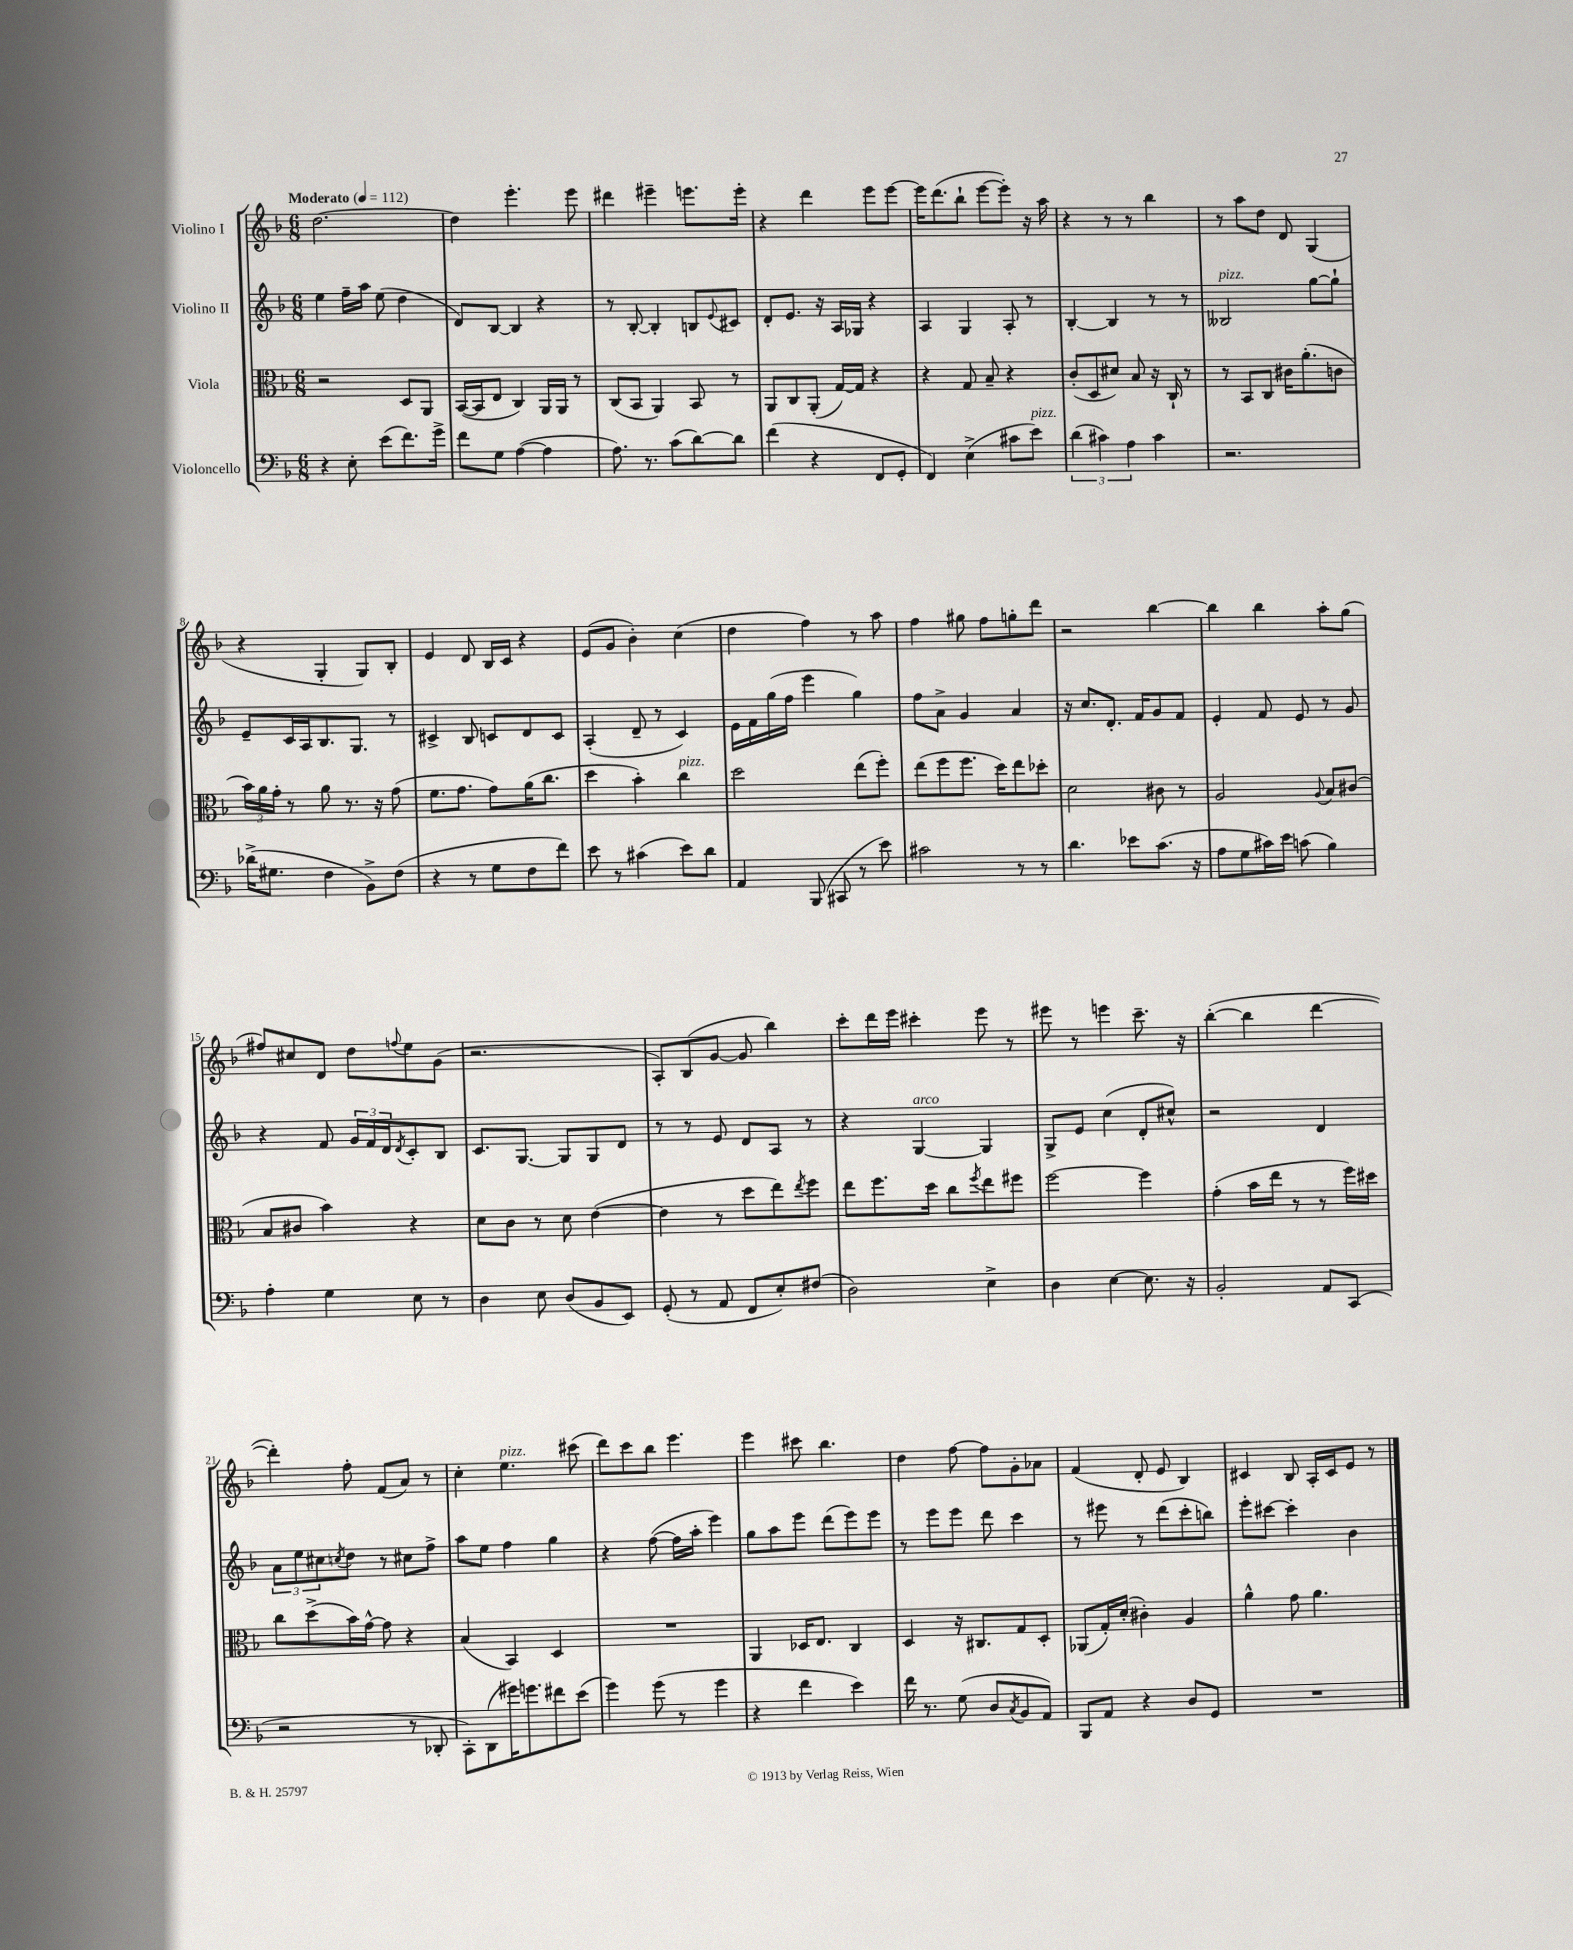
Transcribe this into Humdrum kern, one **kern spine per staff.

**kern	**kern	**kern	**kern
*part4	*part3	*part2	*part1
*staff4	*staff3	*staff2	*staff1
*I"Violoncello	*I"Viola	*I"Violino II	*I"Violino I
*clefF4	*clefC3	*clefG2	*clefG2
*k[b-]	*k[b-]	*k[b-]	*k[b-]
*M6/8	*M6/8	*M6/8	*M6/8
*MM112	*MM112	*MM112	*MM112
=1	=1	=1	=1
!	!	!	!LO:TX:a:B:t=Moderato
4r	2r	4ee\	[2.dd\
8E'\	.	16ff~\LL	.
.	.	16aa\JJ	.
(8e\L	.	(8ee\	.
8.f\)	8D/L	4dd\	.
.	8AA/J	.	.
16g^\Jk	.	.	.
=2	=2	=2	=2
8f\L	([16BB-/LL	8d/L)	4dd\]
.	16BB-/J]	.	.
8G\J	8E/J	[8B-/J	.
([4A\	4C/)	4B-/]	4.eee'\
4A\]	16AA/LL	4r	.
.	16AA/JJ	.	.
.	8r	.	8eee\
=3	=3	=3	=3
8.A\)	(8C/L	8r	4ddd#X\
.	8BB-/J	[8B-'/	.
8.r	.	.	.
.	4AA/)	4B-'/]	4eee#X~\
(8c\L	.	.	.
[8d\)	8BB-/	8Bn/L	8.eeen\L
.	.	8qqe/	.
8d\J]	8r	8c#X/J	.
.	.	.	16eee'\Jk
=4	=4	=4	=4
(4f\	8AA/L	8d'/L	4r
.	8C/	8.e/J	.
4r	(8AA'/J	.	4ddd\
.	.	16r	.
.	[16G/LL)	16A/LL	.
.	16G/JJ]	16G-X/JJ	.
8FF/L	4r	4r	8eee\L
8GG'/J	.	.	[8eee\J
=5	=5	=5	=5
4FF/)	4r	4A/	16eee\KL]
.	.	.	(8.ddd\
(4E^\	8G/	4G/	8bb-`\J
.	8B-~/	.	[8eee\L
8c#X\L	4r	8A'/	8eee'\J])
!LO:TX:a:i:t=pizz.	!	!	!
8e\J)	.	8r	16r
.	.	.	16aa\
=6	=6	=6	=6
(6d\	(8c'/L	[4B-'/	4r
.	8D/	.	.
6c#X\)	.	.	.
.	8d#X/J)	4B-/]	8r
6A\	.	.	.
.	8B-/	.	8r
4c#\	16r	8r	4bb-\
.	16C`/	.	.
.	8r	8r	.
=7	=7	=7	=7
!	!	!LO:TX:a:i:t=pizz.	!
2.r	8r	2B--X/	8r
.	8BB-/L	.	8aa\L
.	8C/J	.	8dd\J
.	16c#X\KL	.	8d/
.	(8.a'\	.	.
.	.	[8gg\L	(4G/
.	8cn\J	8gg`\J]	.
!!LO:LB:g=z
=8	=8	=8	=8
(16d-X^\KL	24b-\LL)	8e~/L	4r
.	24a\	.	.
8.G#X\J	.	.	.
.	24g'\JJ	.	.
.	8r	16c/L	.
.	.	16A/J	.
4F\	8a\	8.B-/	4G'/
.	8.r	.	.
.	.	8.G/J	.
8BB-^\L)	.	.	8G/L)
.	16r	.	.
(8F\J	(8g\	8r	8B-'/J
=9	=9	=9	=9
4r	8.f\L	4c#X^/	4e/
.	8.g\J	.	.
8r	.	8B-/	8d/
8G\L	8g\L)	8cn/L	16B-/LL
.	.	.	16c/JJ
8F\	(16a\K	8d/	4r
.	8.cc\J	.	.
8f\J)	.	8c/J	.
=10	=10	=10	=10
8e\	4dd\	(4A'/	(8e/L
8r	.	.	8g/J
(4c#X\	4b-'\)	8d~/	4b-'\)
.	.	8r	.
!	!LO:TX:a:i:t=pizz.	!	!
8e\L)	4cc\	4c/)	(4cc\
8d\J	.	.	.
=11	=11	=11	=11
4AA/	2dd\	16e\LL	4dd\
.	.	16f\	.
.	.	(16gg\	.
.	.	16ff\JJ	.
(8BBB-/	.	4eee\	4ff\)
8CC#X/	.	.	.
8r	(8ee\L	4gg\)	8r
8e\)	8ff'\J)	.	8aa\
=12	=12	=12	=12
2c#X\	(8ee\L	8ff\L	4ff\
.	8ff\	8a^\J	.
.	8.ff\J	4g/	8gg#X\
.	.	.	8ff\L
.	16dd\KL)	.	.
8r	8ee\	4a/	8ggn'\
8r	8dd-X'\J	.	8ddd\J
=13	=13	=13	=13
4.d\	2d\	16r	2r
.	.	8.cc/L	.
.	.	8.d'/J	.
8e-X\L	.	.	.
.	.	16f/KL	.
(8.c\J	8c#X\	8g/	[4bb-\
.	8r	8f/J	.
16r	.	.	.
=14	=14	=14	=14
8A\L	2A/	4e'/	4bb-\]
8G\	.	.	.
16c#X\L)	.	8f/	4bb-\
16e\JJ	.	.	.
(8cn\	.	8e/	.
.	8qqA/	.	.
4B-\)	8B-/L	8r	8aa'\L
.	(8c#X/J	8g/	(8gg\J
!!LO:LB:g=z
=15	=15	=15	=15
4A'\	8B-/L	4r	8ff#X/L)
.	8c#X/J	.	8cc#X/
4G\	4b-\)	8f/	8d/J
.	.	24g/LL	8dd\L
.	.	24f/	.
.	.	24d/J	.
.	.	8qd/	8qqffn/
8E\	4r	8c'/	8ee\
8r	.	8B-/J	(8g\J
=16	=16	=16	=16
4D\	8d\L	8.c/L	2.r
.	8c\J	.	.
.	.	[8.G/J	.
8E\	8r	.	.
(8D/L	8d\	8G/L]	.
8BB-/	([4e\	8G/	.
8EE/J)	.	8d/J	.
=17	=17	=17	=17
(8GG'/	4e\]	8r	8A'/L)
8r	.	8r	(8B-/
8AA/	8r	8e/	[8g/J
8FF/L	8dd\L	8d/L	8g/]
8E'/)	8ee\)	8A/J	4bb-\)
.	8qee/	.	.
(8F#X/J	8ff\J	8r	.
=18	=18	=18	=18
2D\)	8ee\L	4r	8ccc'\L
.	8.ff\	.	16ddd\L
.	.	.	16eee\JJ
!	!	!LO:TX:a:i:t=arco	!
.	.	[4G/	4ccc#X'\
.	16dd\Jk	.	.
.	8cc\L	.	.
.	8qff/	.	.
4E^\	8ee\	4G/]	8eee\
.	8ff#X\J	.	8r
=19	=19	=19	=19
4D\	[2ff\	8G^/L	8eee#X\
.	.	8e/J	8r
[4E\	.	(4cc\	4eeen\
8.E\]	4ff\]	8d'/L	8.ccc~\
.	.	8cc#X^^/J)	.
16r	.	.	16r
=20	=20	=20	=20
2BB-'/	(4g'\	2r	([4bb-'\
.	16b-\LL	.	4bb-\]
.	16ee\JJ	.	.
.	8r	.	.
8AA/L	8r	4d/	[4ddd\
(8CC/J	16ff\LL)	.	.
.	16dd#X\JJ	.	.
!!LO:LB:g=z
=21	=21	=21	=21
2r	8cc\L	12a\L	4ddd'\])
.	.	12ee\	.
.	(8dd^\	.	.
.	.	12cc#X\	.
.	.	8qccn/	.
.	16b-\L)	8dd\J	8ff'\
.	[16g^^\JJ	.	.
.	8g\]	8r	(8f/L
8r	4r	8cc#X\L	8a/J)
8DD-X'/	.	8ff^\J	8r
=22	=22	=22	=22
8CC'\L)	(4B-/	8aa\L	4cc'\
(8DD\	.	8ee\J	.
!	!	!	!LO:TX:a:i:t=pizz.
16g#X\K)	4BB-/)	4ff\	4.ee\
8.gn\	.	.	.
8f#X\	4D/	4gg\	.
(8e\J	.	.	(8ccc#X\
=23	=23	=23	=23
4g\)	2.r	4r	8ddd\L)
.	.	.	8ccc\
(8g\	.	([8ff\	8bb-\J
8r	.	16ff\LL]	4.eee\
.	.	16aa'\JJ	.
4g\	.	4eee\)	.
=24	=24	=24	=24
4r	4AA/	8gg\L	4eee\
.	.	8aa\	.
4f\	16D-X/KL	8eee\J	8ccc#X\
.	8.E/J	.	.
.	.	(8ddd\L	4.bb-\
4e\)	4C/	8eee\)	.
.	.	8eee\J	.
=25	=25	=25	=25
16f\	4D/	8r	4dd\
8.r	.	.	.
.	.	8eee\L	.
(8G\	16r	8eee\J	[8ff\
.	8.C#X/L	.	.
8D/L	.	8ddd\	8ff\L]
8qC/	.	.	.
8BB-/	8G/	4ccc\	8g'\
8AA/J)	8D'/J	.	8a-X\J
=26	=26	=26	=26
8BBB-/L	(8AA-X/L	8r	(4f/
8AA/J	16G'/L)	8eee#X\	.
.	(16d'/JJ	.	.
4r	4c#X'\)	8r	8d'/
.	.	(8ddd\L	8e/
8D/L	4A/	8ccc'\	4B-/)
8GG/J	.	8bbn\J)	.
=27	=27	=27	=27
2.r	4a^^\	8eee'\L	4c#X/
.	.	[8ccc#X\J	.
.	8g\	4ccc#'\]	8B-/
.	4.a\	.	16A'/LL
.	.	.	16c#/J
.	.	4b-\	8e/J
.	.	.	8r
==	==	==	==
*-	*-	*-	*-
